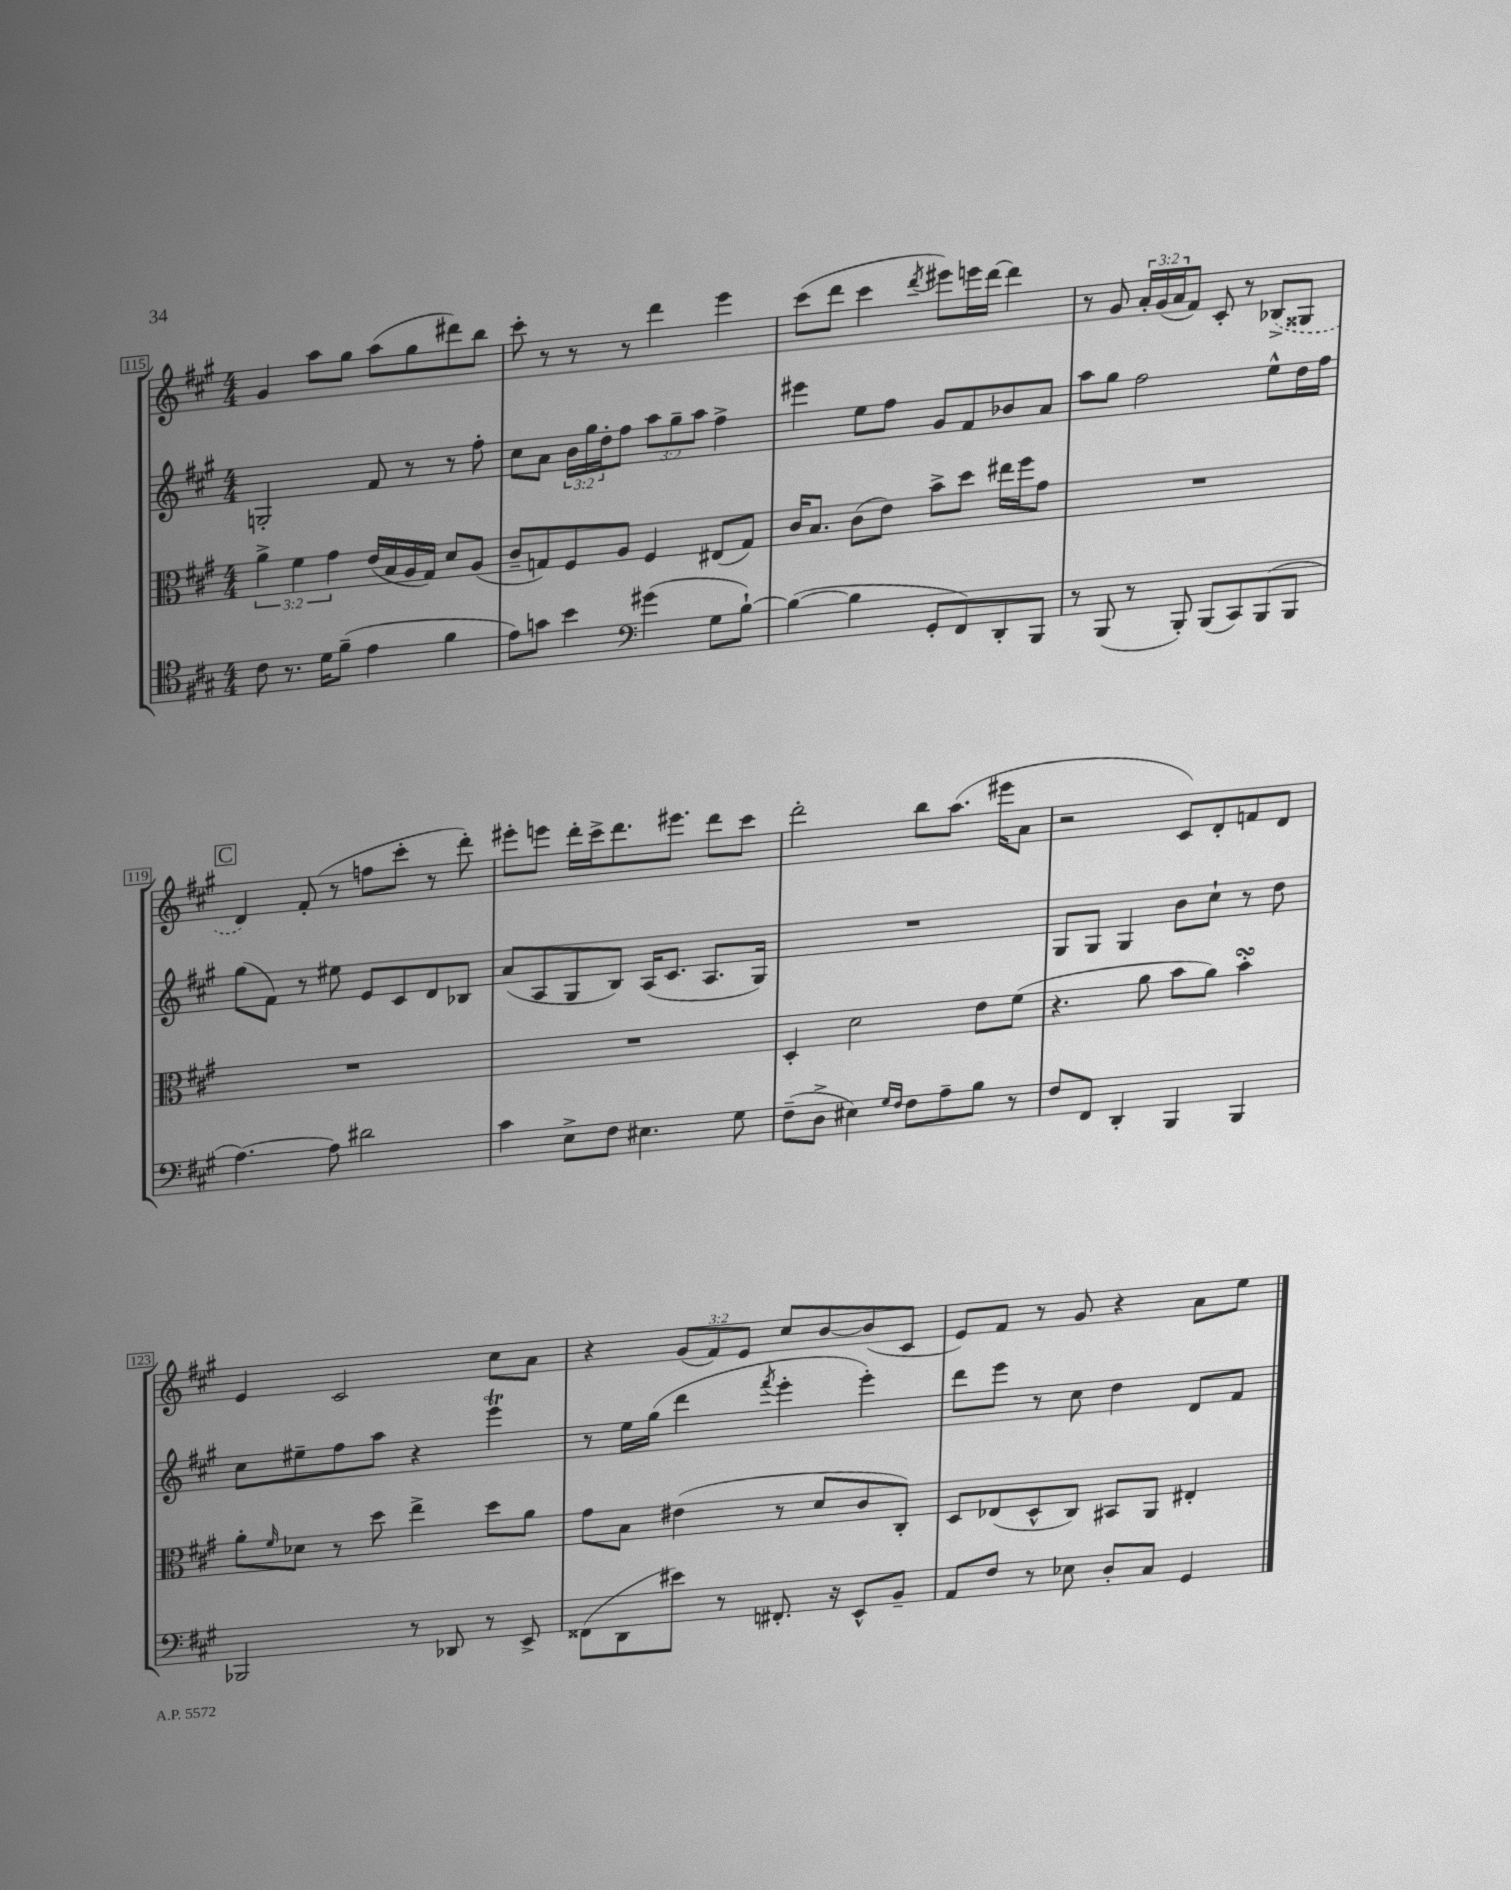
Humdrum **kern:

**kern	**kern	**kern	**kern
*staff4	*staff3	*staff2	*staff1
*clefC4	*clefC3	*clefG2	*clefG2
*k[f#c#g#]	*k[f#c#g#]	*k[f#c#g#]	*k[f#c#g#]
*M4/4	*M4/4	*M4/4	*M4/4
8c#	6a^	2G'	4g#
8.r	.	.	.
.	6f#	.	.
.	.	.	8aa
16d	.	.	.
.	6g#	.	.
(8f#~	.	.	8gg#
4e	(16e	8f#	(8aa
.	16B	.	.
.	16A	8r	8gg#
.	16G#)	.	.
4f#	8d	8r	8ddd#)
.	(8A	8ff#'	8bb
=	=	=	=
8e)	8c#~	8cc#	8ccc#'
8g	8G)	8a	8r
4b	8F#	24b	8r
.	.	24gg#	.
.	.	24dd'	.
.	8A	8ff#	8r
*clefF4	*	*	*
(4g#	4F#	12aa	4ddd
.	.	12gg#~	.
.	.	12aa	.
8G#	(8E#	4ff#^	4eee
[8B`)	8G)	.	.
=	=	=	=
(4B_	16c#	4eee#	(8ccc#
.	8.B	.	.
.	.	.	8ddd
4B]	(8c#	8ee	4ccc#
.	8e)	8ff#	.
.	.	.	8qddd
8GG#'	8b^	8g#	8eee#)
8FF#)	8dd	8f#	16eee
.	.	.	[16ddd
8DD'	16ee#	8b-	4ddd]
.	16ff#	.	.
8BBB	8g#	8a	.
=	=	=	=
8r	1r	8aa	8r
(8BBB	.	8gg#	8g#
8r	.	2ff#	24a'
.	.	.	(24g#
.	.	.	24a
8BBB')	.	.	8f#)
(8BBB	.	.	8c#'
8CC#)	.	.	8r
(8BBB	.	8ee^^	(8B-^
8BBB	.	16dd	8G##
.	.	16ff#	.
=	=	=	=
[4.A)	1r	(8gg#	4d)
.	.	8f#)	.
.	.	8r	(8f#'
8A]	.	8ee#	8r
2d#	.	8e	8ff
.	.	8c#	8ccc#'
.	.	8d	8r
.	.	8B-	8ddd')
=	=	=	=
4c#	1r	(8a	8eee#'
.	.	8A	8eee
8E^	.	8G#	16ddd'
.	.	.	16ccc#^
8F#	.	8B)	8.ddd
4.E#	.	(16A	.
.	.	8.c#	8.eee#
.	.	8.A	8ddd
8G#	.	.	8ccc#
.	.	16G#)	.
=	=	=	=
(8F#~	4D'	1r	2ddd'
8D^	.	.	.
4E#)	2d	.	.
16qqG#	.	.	.
16qqF#	.	.	.
8F#	.	.	8bb
8A~	.	.	(8.aa
8B	8e	.	.
.	.	.	16eee#
8r	(8f#	.	8a
=	=	=	=
8F#	4.r	8G#	2r
8FF#	.	8G#	.
4DD'	.	4G#	.
.	8a	.	.
4BBB	8b	8b	8c#)
.	8a)	8cc#`	8d'
4BBB	4b'	8r	8f
.	.	8dd	8d
=	=	=	=
2BBB-	8a'	8cc#	4e
.	16qqf#	.	.
.	8d-	8ee#~	.
.	8r	8ff#	2c#
.	8dd	8aa	.
8r	4ee^	4r	.
8DD-	.	.	.
8r	8dd	4eee	8cc#
8EE^	8a	.	8a
=	=	=	=
(8FF##	8g#	8r	4r
8DD	8B	16ee	.
.	.	(16gg#	.
8e#)	(4e#	4ddd	(12g#
.	.	.	12f#)
8r	.	.	.
.	.	.	12e
.	.	8qfff#	.
8.FF#'	8r	4eee'	8cc#
.	8d	.	[8b
16r	.	.	.
8EE^^	8c#	4eee')	(8b]
8BB~	8C#')	.	8c#
=	=	=	=
8AA	8D	8ddd	8e)
8F#	(8E-	8eee	8f#
8r	8D^^	8r	8r
8E-	8C#)	8cc#	8g#
8D'	8BB#	4dd	4r
8C#	8AA	.	.
4GG#	4E#'	8d	8a
.	.	8f#	8ee
==	==	==	==
*-	*-	*-	*-
